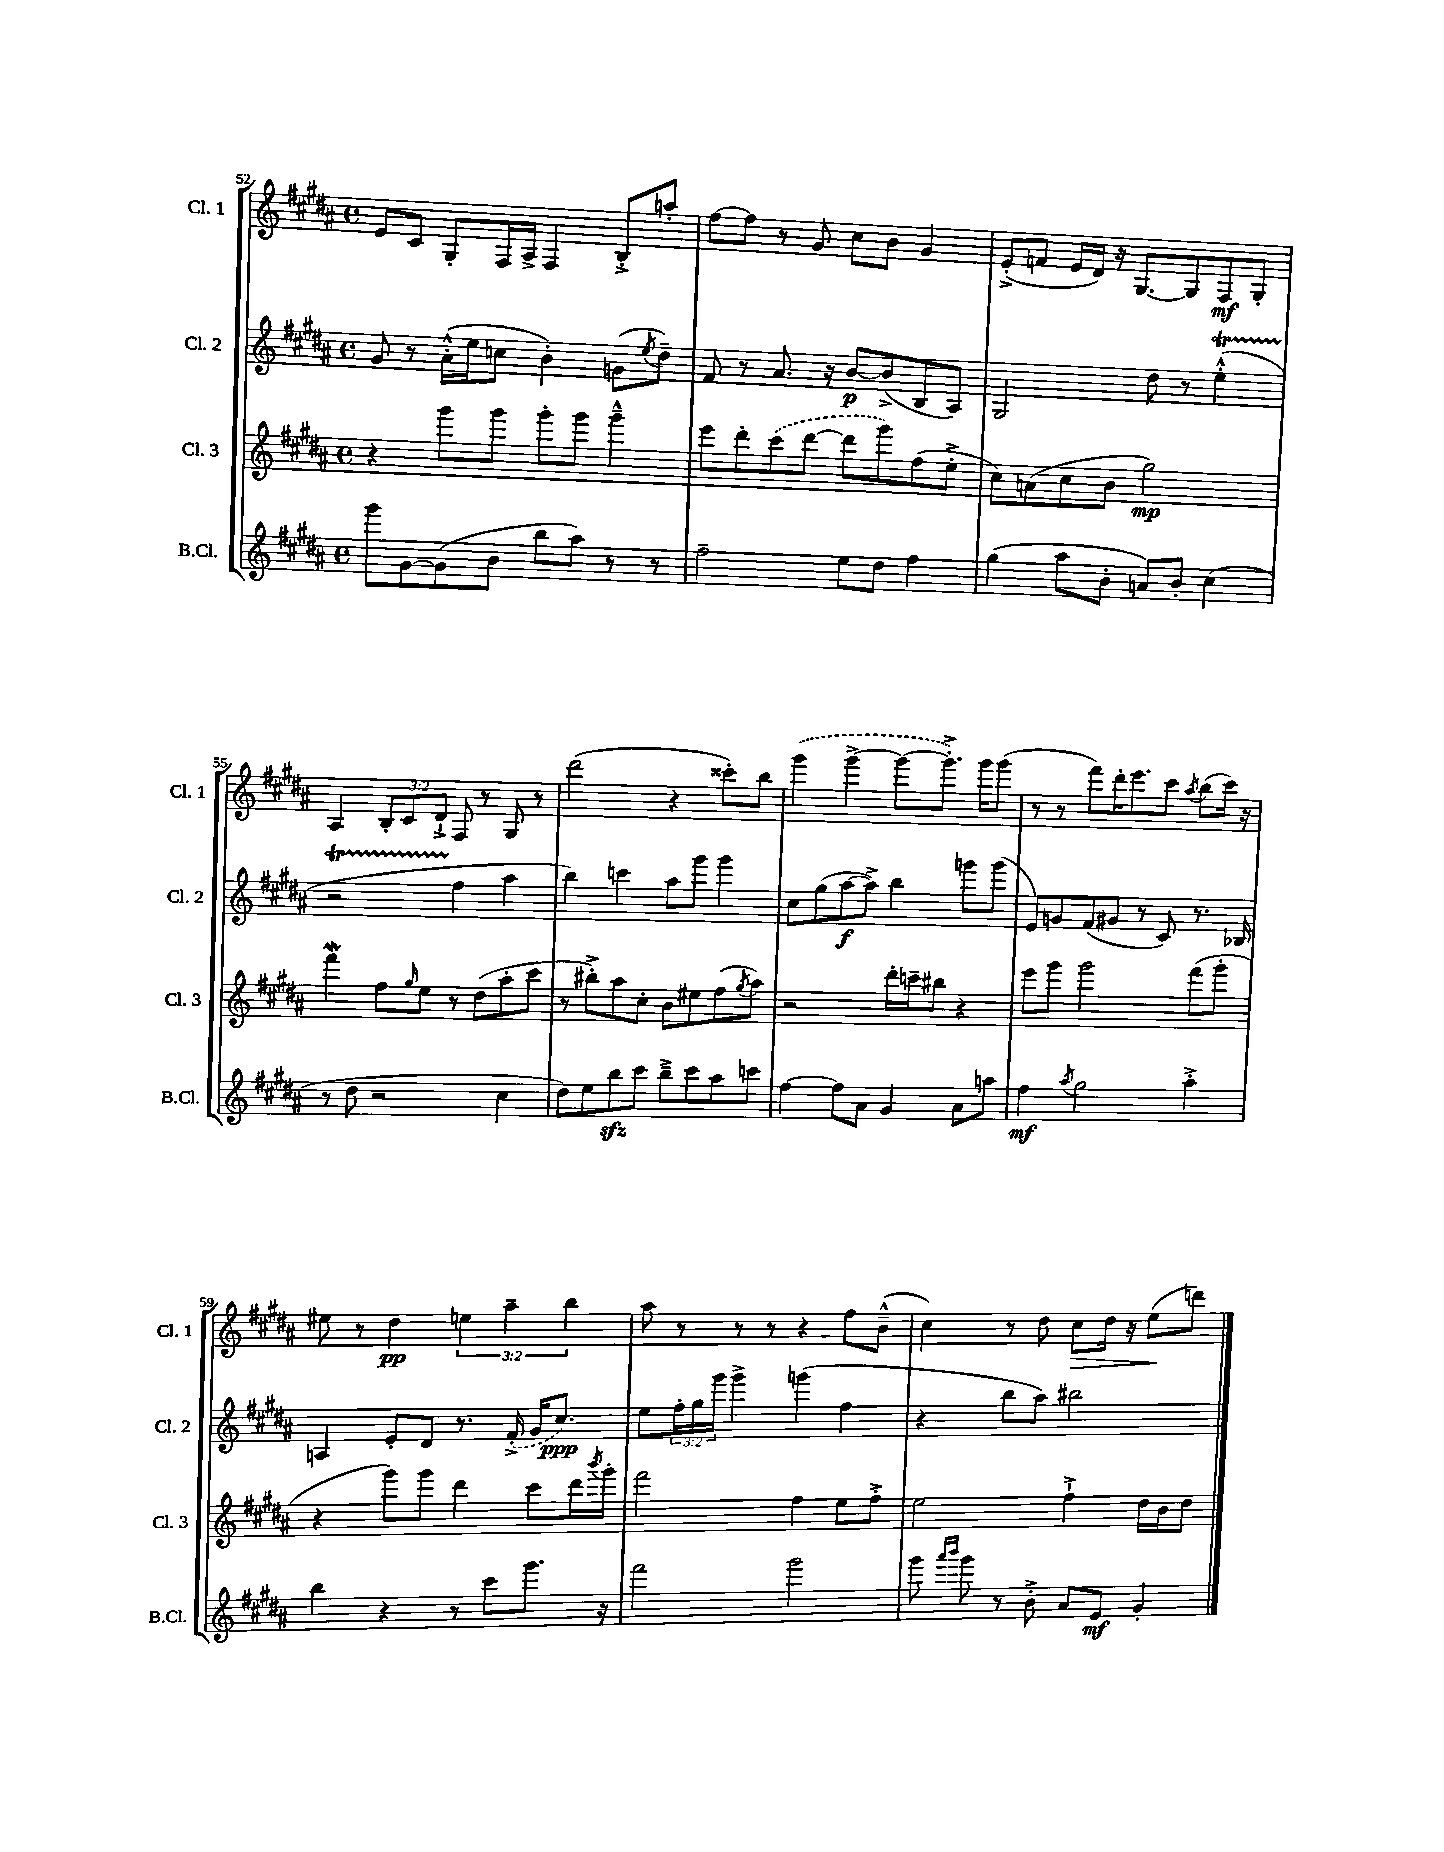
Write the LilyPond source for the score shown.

<<
\new StaffGroup <<
\new Staff = "s0" \with { instrumentName = "Cl. 1" shortInstrumentName = "Cl. 1" } {
    \clef treble \key b \major \defaultTimeSignature \time 4/4 \override Staff.TupletNumber.text = #tuplet-number::calc-fraction-text
    e'8 cis'8 gis8-. fis16 ais16-> fis4 b8-.-> a''8-. |
    fis''8~ fis''8 r8 gis'8 cis''8 b'8 gis'4 |
    e'8-.->( f'8 e'16 dis'16) r16 gis8.~ gis8 fis8\mf gis8-. |
    ais4 \tuplet 3/2 { b8-. cis'8 dis'8-!-> } fis8 r8 gis8 r8 |
    dis'''2( r4 cisis'''8-.) b''8 |
    \once \slurDashed gis'''4( gis'''4~-> gis'''8~ gis'''8.-.->) gis'''16 gis'''8( |
    r8 r8 fis'''8) dis'''16-. e'''8. cis'''8 \acciaccatura { ais''8 } b''8( cis'''16) r16 |
    eis''8 r8 dis''4\pp \tuplet 3/2 { e''4 ais''4-- b''4 } |
    ais''8 r8 r8 r8 r4 fis''8 b'8---^( |
    cis''4) r8 dis''8 cis''8\> dis''16 r16 e''8\!( d'''8) \bar "|." |
}
\new Staff = "s1" \with { instrumentName = "Cl. 2" shortInstrumentName = "Cl. 2" } {
    \clef treble \key b \major \defaultTimeSignature \time 4/4 \override Staff.TupletNumber.text = #tuplet-number::calc-fraction-text
    gis'8 r8 ais'16-.-^( e''16 c''8 b'4-.) g'8( \acciaccatura { e''8 } dis''8--) |
    fis'8 r8 ais'8. r16 b'8~\p b'8->( b8 ais8) |
    gis2 dis''8 r8 e''4-.-^\startTrillSpan( |
    r2 fis''4\stopTrillSpan ais''4 |
    b''4) c'''4 ais''8 gis'''8 gis'''4 |
    cis''8 gis''8( ais''8~\f ais''8->) b''4 g'''8 g'''8( |
    e'8) g'8 fis'8( gis'8 r8 cis'8) r8. bes16 |
    a4 e'8-. dis'8 r8. \once \slurDashed fis'16-.->( gis'16 cis''8.\ppp) |
    e''8 \tuplet 3/2 { fis''16-. gis''16 gis'''16 } gis'''4-> g'''4( fis''4 |
    r4 b''8 ais''8) bis''2 \bar "|." |
}
\new Staff = "s2" \with { instrumentName = "Cl. 3" shortInstrumentName = "Cl. 3" } {
    \clef treble \key b \major \defaultTimeSignature \time 4/4
    r4 gis'''8 gis'''8 gis'''8-. gis'''8 gis'''4---^ |
    e'''8 dis'''8-. \once \slurDashed cis'''8( dis'''8~ dis'''8 gis'''8) fis''8( e''8-.-> |
    cis''8) a'8( cis''8 b'8 gis''2\mp) |
    fis'''4\mordent fis''8 \grace { gis''16 } e''8 r8 dis''8( ais''8-. cis'''8 |
    r8 bis''8-.->) ais''8 cis''8-. b'8 eis''8 fis''8( \acciaccatura { gis''8 } ais''8) |
    r2 dis'''16-. c'''16-- bis''8 r4 |
    e'''8 gis'''8 gis'''2 fis'''8( gis'''8-. |
    r4 gis'''8) gis'''8 dis'''4 cis'''8 dis'''16 \acciaccatura { b'''8 } gis'''16-. |
    fis'''2 fis''4 e''8 fis''8-.-> |
    e''2 fis''4-!-> dis''16 b'16 dis''8 \bar "|." |
}
\new Staff = "s3" \with { instrumentName = "B.Cl." shortInstrumentName = "B.Cl." } {
    \clef treble \key b \major \defaultTimeSignature \time 4/4
    gis'''8 gis'8~ gis'8( b'8 b''8 ais''8) r8 r8 |
    fis''2-- e''8 dis''8 fis''4 |
    gis''4( ais''8 b'8-. a'8) b'8-. cis''4( |
    r8 dis''8 r2 cis''4 |
    dis''8) e''8 b''8\sfz cis'''8 b''8---> cis'''8 ais''8 c'''8 |
    fis''4~ fis''8 ais'8 gis'4 ais'8 a''8 |
    fis''4\mf \acciaccatura { ais''8 } gis''2 ais''4-.-> |
    b''4 r4 r8 cis'''8 gis'''8. r16 |
    fis'''2 gis'''2 |
    gis'''8 \grace { ais'''16 b'''16 } gis'''8 r8 b'8-.-> ais'8 e'8\mf gis'4-. \bar "|." |
}
>>
>>
\layout { \context { \Score currentBarNumber = #52 } }
